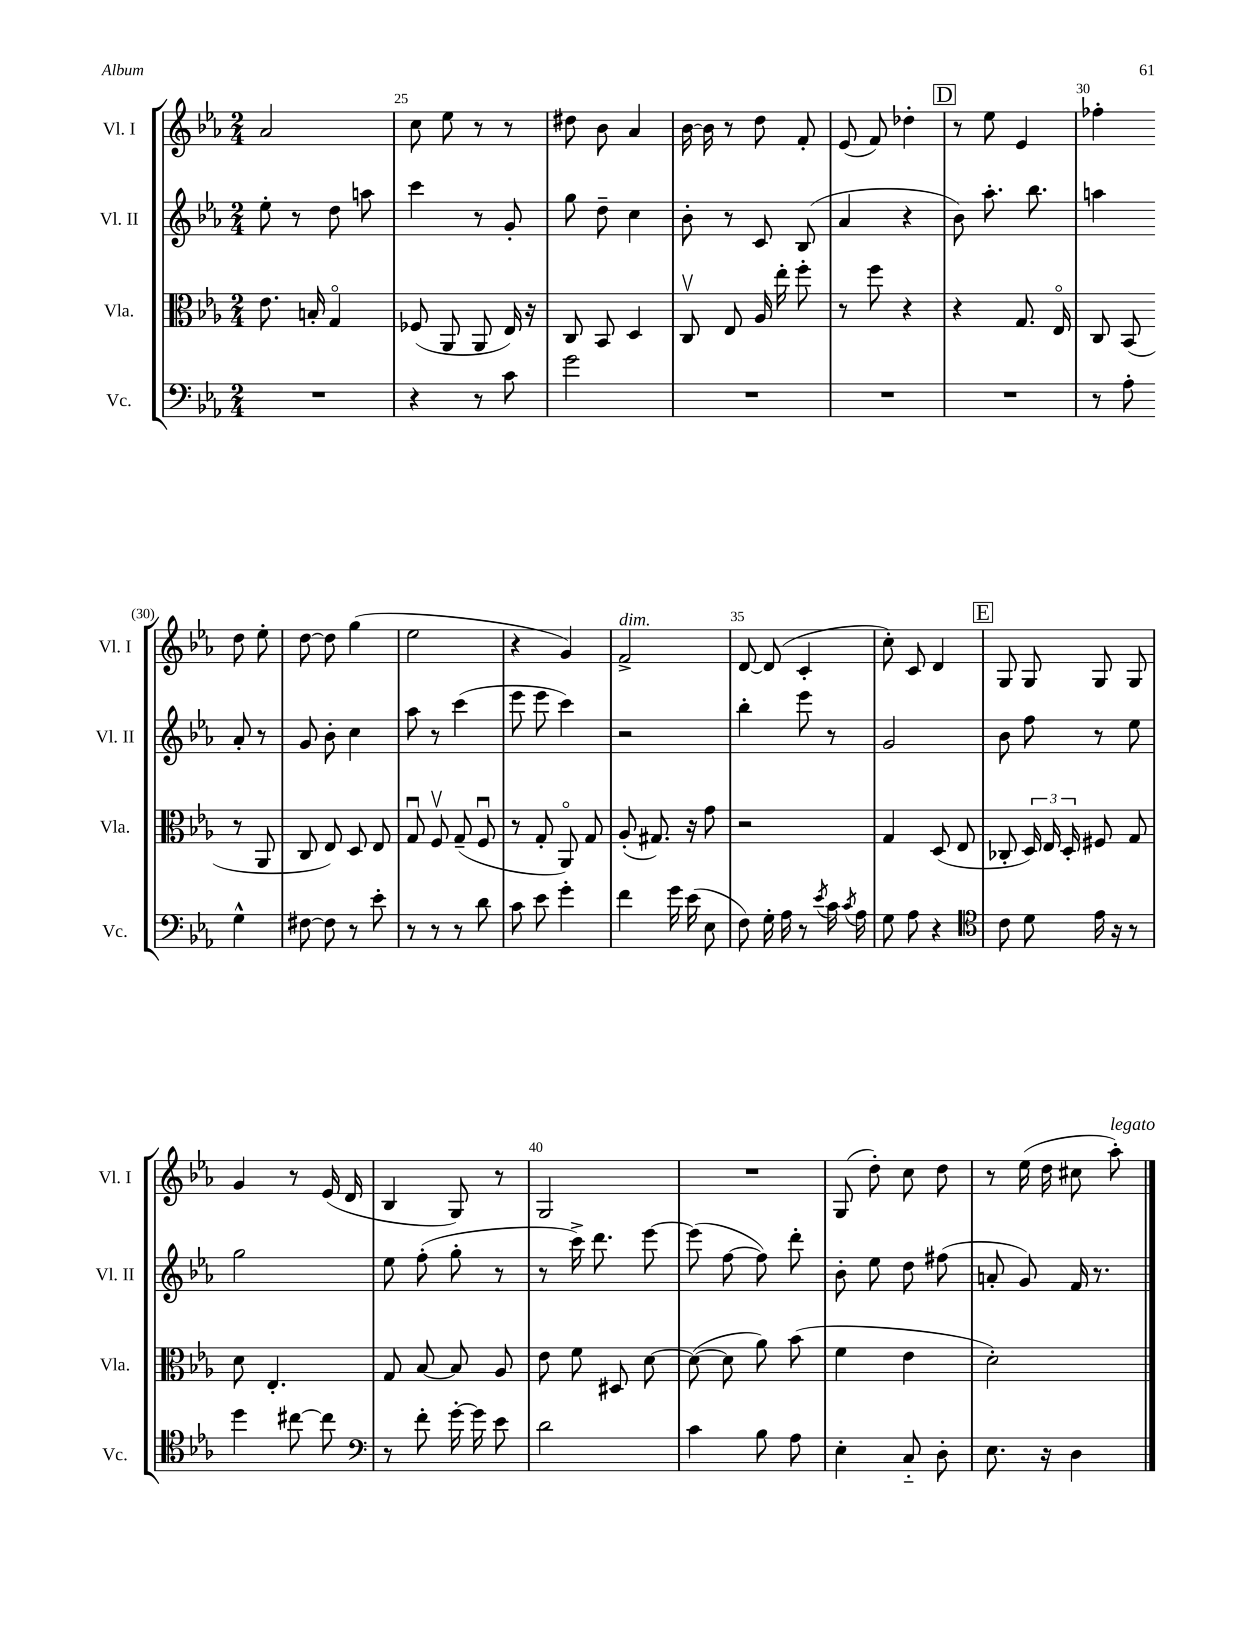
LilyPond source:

<<
\new StaffGroup <<
\new Staff = "s0" \with { instrumentName = "Vl. I" shortInstrumentName = "Vl. I" } {
    \clef treble \key ees \major \numericTimeSignature \time 2/4
    \autoBeamOff aes'2 |
    c''8 ees''8 r8 r8 |
    dis''8 bes'8 aes'4 |
    bes'16~ bes'16 r8 d''8 f'8-. |
    ees'8( f'8) des''4-. |
    \mark \markup { \box "D" } r8 ees''8 ees'4 |
    fes''4-. d''8 ees''8-. |
    d''8~ d''8 g''4( |
    ees''2 |
    r4 g'4) |
    f'2->^\markup { \italic "dim." } |
    d'8~ d'8( c'4-. |
    c''8-.) c'8 d'4 |
    \mark \markup { \box "E" } g8 g8 g8 g8 |
    g'4 r8 ees'16( d'16 |
    bes4 g8) r8 |
    g2 |
    R2 |
    g8( d''8-.) c''8 d''8 |
    r8 ees''16( d''16 cis''8 aes''8-.^\markup { \italic "legato" }) \bar "|." |
}
\new Staff = "s1" \with { instrumentName = "Vl. II" shortInstrumentName = "Vl. II" } {
    \clef treble \key ees \major \numericTimeSignature \time 2/4
    \autoBeamOff ees''8-. r8 d''8 a''8 |
    c'''4 r8 g'8-. |
    g''8 d''8-- c''4 |
    bes'8-. r8 c'8 bes8( |
    aes'4 r4 |
    \mark \markup { \box "D" } bes'8) aes''8.-. bes''8. |
    a''4 aes'8-. r8 |
    g'8 bes'8-. c''4 |
    aes''8 r8 c'''4( |
    ees'''8 ees'''8 c'''4) |
    r2 |
    bes''4-. ees'''8 r8 |
    g'2 |
    \mark \markup { \box "E" } bes'8 f''8 r8 ees''8 |
    g''2 |
    ees''8 f''8-.( g''8-. r8 |
    r8 c'''16->) d'''8. ees'''8~ |
    ees'''8( f''8~ f''8) d'''8-. |
    bes'8-. ees''8 d''8 fis''8( |
    a'8-. g'8) f'16 r8. \bar "|." |
}
\new Staff = "s2" \with { instrumentName = "Vla." shortInstrumentName = "Vla." } {
    \clef alto \key ees \major \numericTimeSignature \time 2/4
    \autoBeamOff ees'8. b16-. g4\flageolet |
    fes8( aes,8 aes,8 ees16) r16 |
    c8 bes,8 d4 |
    c8\upbow ees8 aes16 ees''16-. f''8-. |
    r8 f''8 r4 |
    \mark \markup { \box "D" } r4 g8. ees16\flageolet |
    c8 bes,8( r8 aes,8 |
    c8 ees8) d8 ees8 |
    g8\downbow f8\upbow g8--( f8\downbow |
    r8 g8-. aes,8\flageolet) g8 |
    aes8-.( gis8.) r16 g'8 |
    r2 |
    g4 d8( ees8 |
    \mark \markup { \box "E" } ces8-. \tuplet 3/2 { d16) ees16 d16-. } fis8 g8 |
    d'8 ees4.-. |
    g8 bes8~ bes8 aes8 |
    ees'8 f'8 dis8 d'8~ |
    d'8~( d'8 aes'8) bes'8( |
    f'4 ees'4 |
    d'2-.) \bar "|." |
}
\new Staff = "s3" \with { instrumentName = "Vc." shortInstrumentName = "Vc." } {
    \clef bass \key ees \major \numericTimeSignature \time 2/4
    \autoBeamOff R2 |
    r4 r8 c'8 |
    g'2 |
    R2 |
    R2 |
    \mark \markup { \box "D" } R2 |
    r8 aes8-. g4-^ |
    fis8~ fis8 r8 ees'8-. |
    r8 r8 r8 d'8 |
    c'8 ees'8 g'4-. |
    f'4 g'16 ees'16( ees8 |
    f8) g16-. aes16 r8 \acciaccatura { ees'8 } c'16 \acciaccatura { c'8 } aes16 |
    g8 aes8 r4 |
    \mark \markup { \box "E" } \clef tenor c'8 d'8 ees'16 r16 r8 |
    d''4 cis''8~ cis''8 |
    \clef bass r8 f'8-. g'16~-. g'16 ees'8 |
    d'2 |
    c'4 bes8 aes8 |
    ees4-. c8-_ d8-. |
    ees8. r16 d4 \bar "|." |
}
>>
>>
\layout { \context { \Score currentBarNumber = #24 \override BarNumber.break-visibility = ##(#f #t #t) barNumberVisibility = #(every-nth-bar-number-visible 5) } }
